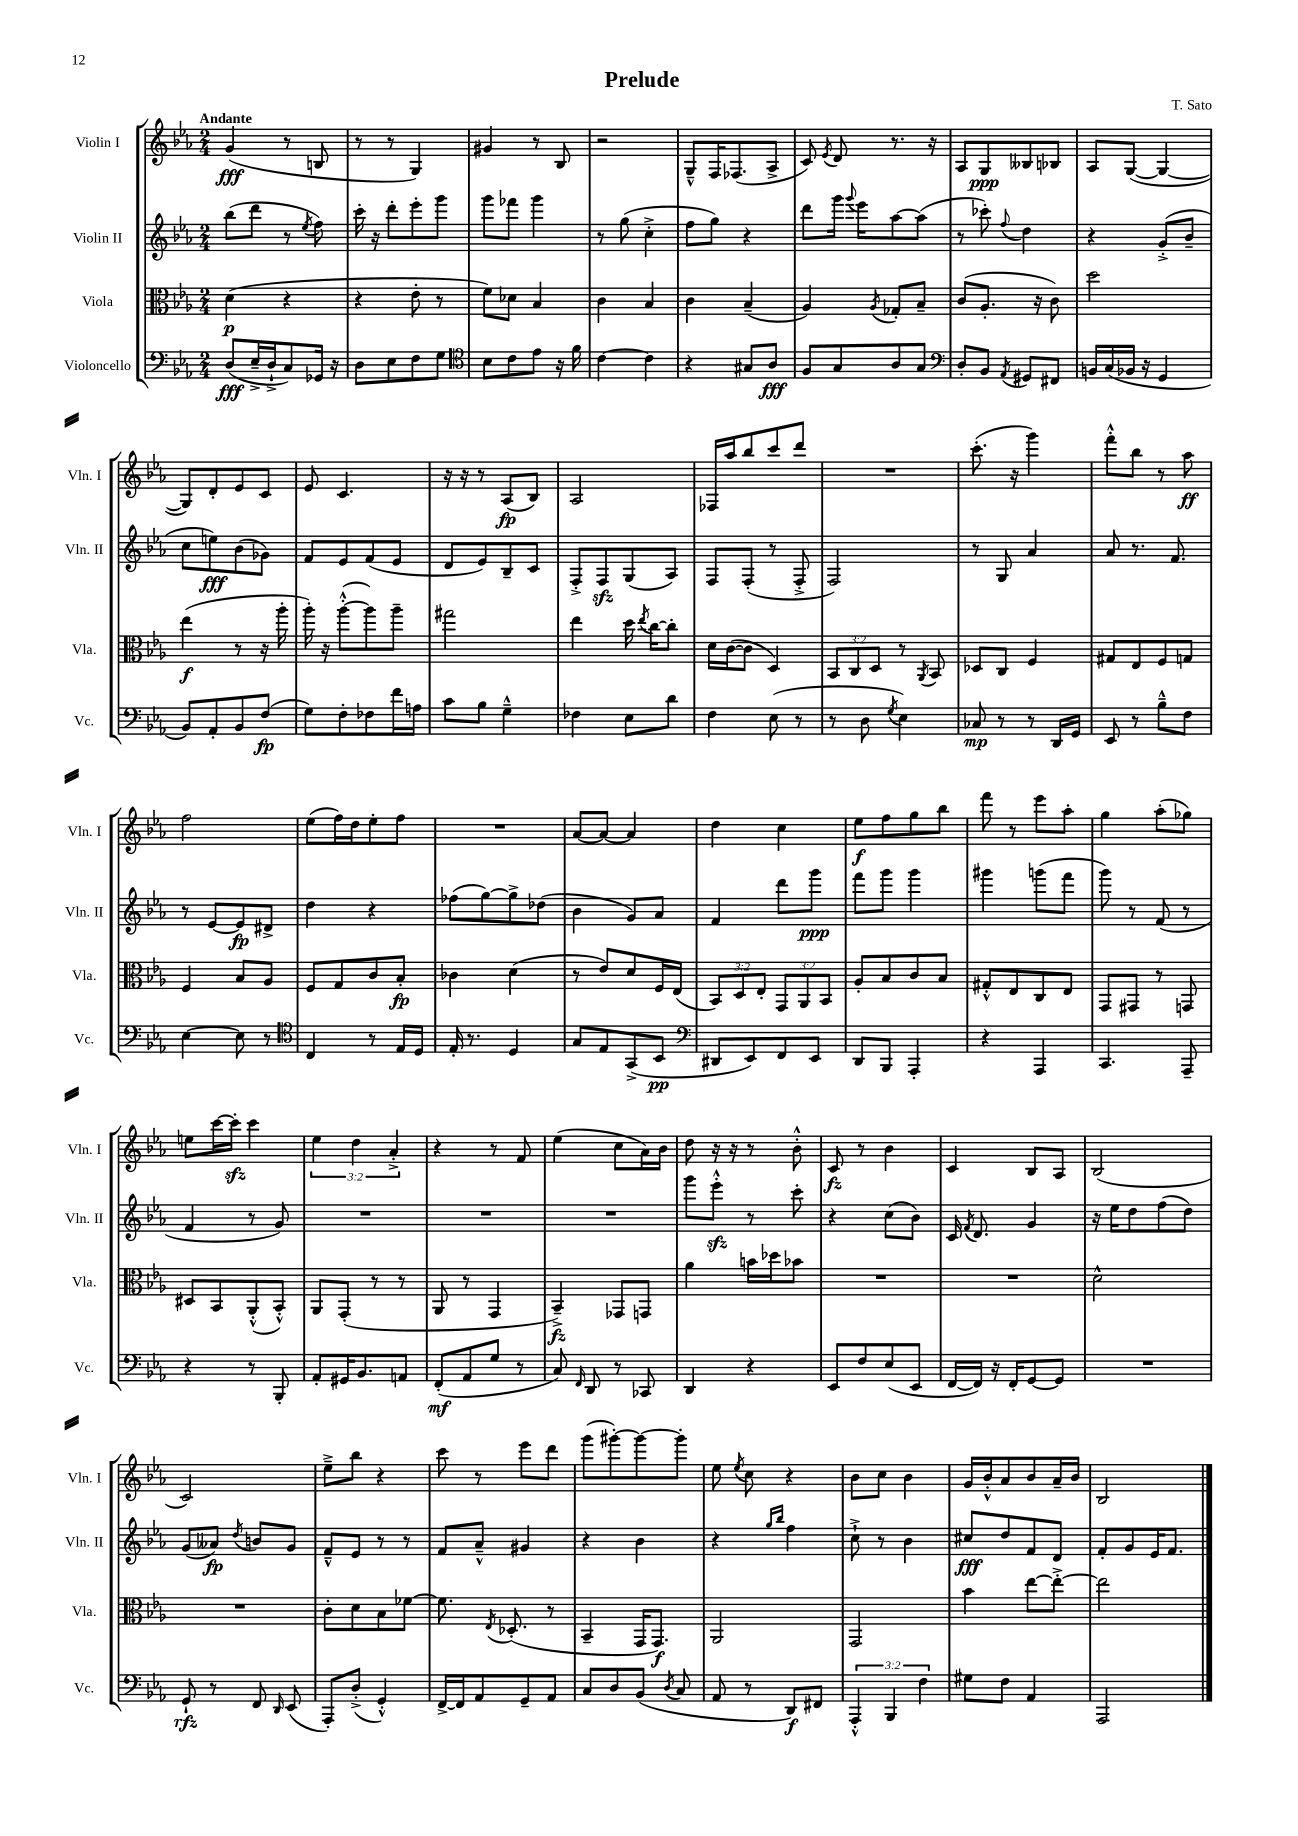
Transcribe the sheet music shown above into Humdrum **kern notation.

**kern	**kern	**kern	**kern
*staff4	*staff3	*staff2	*staff1
*clefF4	*clefC3	*clefG2	*clefG2
*k[b-e-a-]	*k[b-e-a-]	*k[b-e-a-]	*k[b-e-a-]
*M2/4	*M2/4	*M2/4	*M2/4
(8D	(4d	(8bb-	(4g
16E-~^	.	8ddd	.
16D`^	.	.	.
8C)	4r	8r	8r
.	.	8qee-	.
16GG-	.	8ff)	8B
16r	.	.	.
=	=	=	=
8D	4r	16ccc'	8r
.	.	16r	.
8E-	.	8ddd'	8r
8F	8e-'	8eee-'	4G)
8G	8r	8ggg	.
=	=	=	=
*clefC4	*	*	*
8B-	8f)	8ggg	4g#
8c	8d-	8fff-	.
8e-	4B-	4ggg	8r
16r	.	.	8B-
16f	.	.	.
=	=	=	=
[4c	4c	8r	2r
.	.	(8gg	.
4c]	4B-	4cc'^	.
=	=	=	=
4r	4c	8ff	8G~^^
.	.	8gg)	16F
.	.	.	(8.F-
8G#	(4B-~	4r	.
8A-	.	.	8A-^
=	=	=	=
8F	4A-)	8ddd	8c)
.	.	.	8qe-
8G	.	16ggg	8d
.	.	8qqggg	.
.	.	16eee-	.
.	8qA-	.	.
8A-	8G-'	[8aa-	8.r
8G	8B-~	(8aa-]	.
.	.	.	16r
=	=	=	=
*clefF4	*	*	*
8D'	(8c	8r	8A-
8BB-	8.A-'	8ccc-')	8G
8qAA-	.	8qqff	.
8GG#	.	4dd	8B--
.	16r	.	.
8FF#	8c)	.	8B-
=	=	=	=
16BB	2dd	4r	8A-
(16C	.	.	.
16BB-	.	.	([8G
16r	.	.	.
4GG	.	(8g'^	4G_
.	.	8b-~	.
=	=	=	=
8BB-)	(4ee-	8cc	8G])
8AA-'	.	8ee)	8d'
8BB-	8r	(8b-	8e-
(8F	16r	8g-)	8c
.	16aa-'	.	.
=	=	=	=
8G)	16aa-')	8f	8e-
.	16r	.	.
8F'	([8aa-'^^	8e-	4.c
8F-	8aa-])	(8f	.
16f	8aa-~	8e-	.
16A	.	.	.
=	=	=	=
8c	2gg#	8d	16r
.	.	.	16r
8B-	.	8e-)	8r
4G~^^	.	8B-~	(8A-
.	.	8c	8B-)
=	=	=	=
4F-	4ee-	8F'^	2A-
.	.	8F	.
8E-	16dd	(8G	.
.	8qee-	.	.
.	[16cc	.	.
8d	8cc']	8A-)	.
=	=	=	=
4F	16d	8F	16F-
.	([16c	.	16aa-
.	8c]	(8F'	8bb-
(8E-	4D)	8r	8ccc
8r	.	8F'^	8ddd
=	=	=	=
8r	12BB-	2F)	2r
.	12C	.	.
8D	.	.	.
.	12D	.	.
8qG	.	.	.
4E-)	8r	.	.
.	8qAA-	.	.
.	8BB-	.	.
=	=	=	=
8C-	8D-	8r	(8.ccc'
8r	8C	8G	.
.	.	.	16r
8r	4F	4a-	4ggg)
16DD	.	.	.
16GG	.	.	.
=	=	=	=
8EE-	8G#	8a-	8fff'^^
8r	8E-	8.r	8bb-
8B-~^^	8F	.	8r
.	.	8.f	.
8F	8G	.	8aa-
=	=	=	=
[4E-	4F	8r	2ff
.	.	[8e-	.
8E-]	8B-	8e-]	.
8r	8A-	8d#^	.
=	=	=	=
*clefC4	*	*	*
4C	8F	4dd	(8ee-
.	8G	.	16ff)
.	.	.	16dd
8r	8c	4r	8ee-'
16E-	8B-'	.	8ff
16D	.	.	.
=	=	=	=
16E-'	4c-	(8ff-	2r
8.r	.	.	.
.	.	[8gg)	.
4D	(4d	8gg^]	.
.	.	(8dd-	.
=	=	=	=
8G	8r	4b-	[8a-
8E-	8e-)	.	8a-_
(8GG^	8d	8g)	4a-]
8BB-	16F	8a-	.
.	(16E-	.	.
=	=	=	=
*clefF4	*	*	*
8DD#	12BB-)	4f	4dd
.	12D	.	.
8EE-)	.	.	.
.	12E-'	.	.
8FF	12GG	8ddd	4cc
.	12AA-	.	.
8EE-	.	8ggg	.
.	12BB-	.	.
=	=	=	=
8DD	8A-'	8fff	8ee-
8BBB-	8B-	8ggg	8ff
4AAA-'	8c	4ggg	8gg
.	8B-	.	8bb-
=	=	=	=
4r	8G#'^^	4ggg#	8fff
.	8E-	.	8r
4AAA-	8C	(8ggg	8eee-
.	8E-	8fff	8aa-'
=	=	=	=
4.CC	8GG	8ggg)	4gg
.	8GG#	8r	.
.	8r	(8f	(8aa-'
8AAA-~	8GG	8r	8gg-)
=	=	=	=
4r	8D#	4f	8ee
.	8BB-	.	[16ccc
.	.	.	16ccc']
8r	(8AA-'^^	8r	4ccc
8BBB-'	8BB-'^^)	8g)	.
=	=	=	=
8AA-'	8AA-	2r	6ee-
16GG#	(8GG'	.	.
.	.	.	6dd
8.BB-	.	.	.
.	8r	.	.
.	.	.	6a-'^
8AA	8r	.	.
=	=	=	=
(8FF'	8AA-	2r	4r
8AA-	8r	.	.
8G	4GG	.	8r
8r	.	.	8f
=	=	=	=
8C)	4BB-~^)	2r	(4ee-
16qqFF	.	.	.
8DD	.	.	.
8r	8GG-	.	8cc
8CC-	8GG	.	16a-)
.	.	.	16b-
=	=	=	=
4DD	4a-	8ggg	8dd
.	.	8eee-'^^	16r
.	.	.	16r
4r	16b	8r	8r
.	16dd-	.	.
.	8b-	8ccc'	8b-'^^
=	=	=	=
8EE-	2r	4r	8c
8F	.	.	8r
(8E-	.	(8cc	4b-
8EE-	.	8b-)	.
=	=	=	=
[16FF	2r	16c	4c
.	.	8qf	.
16FF])	.	8.d	.
16r	.	.	.
16FF'	.	.	.
[8GG	.	4g	8B-
8GG]	.	.	8A-
=	=	=	=
2r	2d^^	16r	(2B-
.	.	16ee-	.
.	.	8dd	.
.	.	(8ff	.
.	.	8dd)	.
=	=	=	=
8GG`	2r	(8g	2c)
8r	.	8a--)	.
.	.	8qdd	.
8FF	.	8b	.
16qqDD	.	.	.
(8EE-	.	8g	.
=	=	=	=
8AAA-')	8c'	8f~^^	8ee-~^
(8D'^	8d	8e-	8bb-
4GG'^^)	8B-	8r	4r
.	[8f-	8r	.
=	=	=	=
[16FF^	8.f-]	8f	8ccc
16FF]	.	.	.
8AA-	.	8a-~^^	8r
.	8qE-	.	.
.	(8.D-'	.	.
8GG~	.	4g#	8eee-
8AA-	8r	.	8ddd
=	=	=	=
8C	4BB-~	4r	(8ggg
8D	.	.	[8ggg#')
(8BB-	16GG	4b-	8ggg#_
.	8.GG)	.	.
8qD	.	.	.
8C	.	.	8ggg#']
=	=	=	=
8AA-	2AA-	4r	8ee-
.	.	.	8qee-
8r	.	.	8cc
.	.	16qqgg	.
.	.	16qqbb-	.
8DD)	.	4ff	4r
8FF#	.	.	.
=	=	=	=
6AAA-'^^	2GG	8cc`^	8b-
.	.	8r	8cc
6BBB-	.	.	.
.	.	4b-	4b-
6F	.	.	.
=	=	=	=
8G#	4b-	8cc#	16g
.	.	.	16b-'^^
8F	.	8dd	8a-
4AA-	[8ee-	8f	8b-
.	8ee-'^_	8d	16a-~
.	.	.	16b-
=	=	=	=
2AAA-	2ee-]	8f'	2B-
.	.	8g	.
.	.	16e-	.
.	.	8.f	.
==	==	==	==
*-	*-	*-	*-
